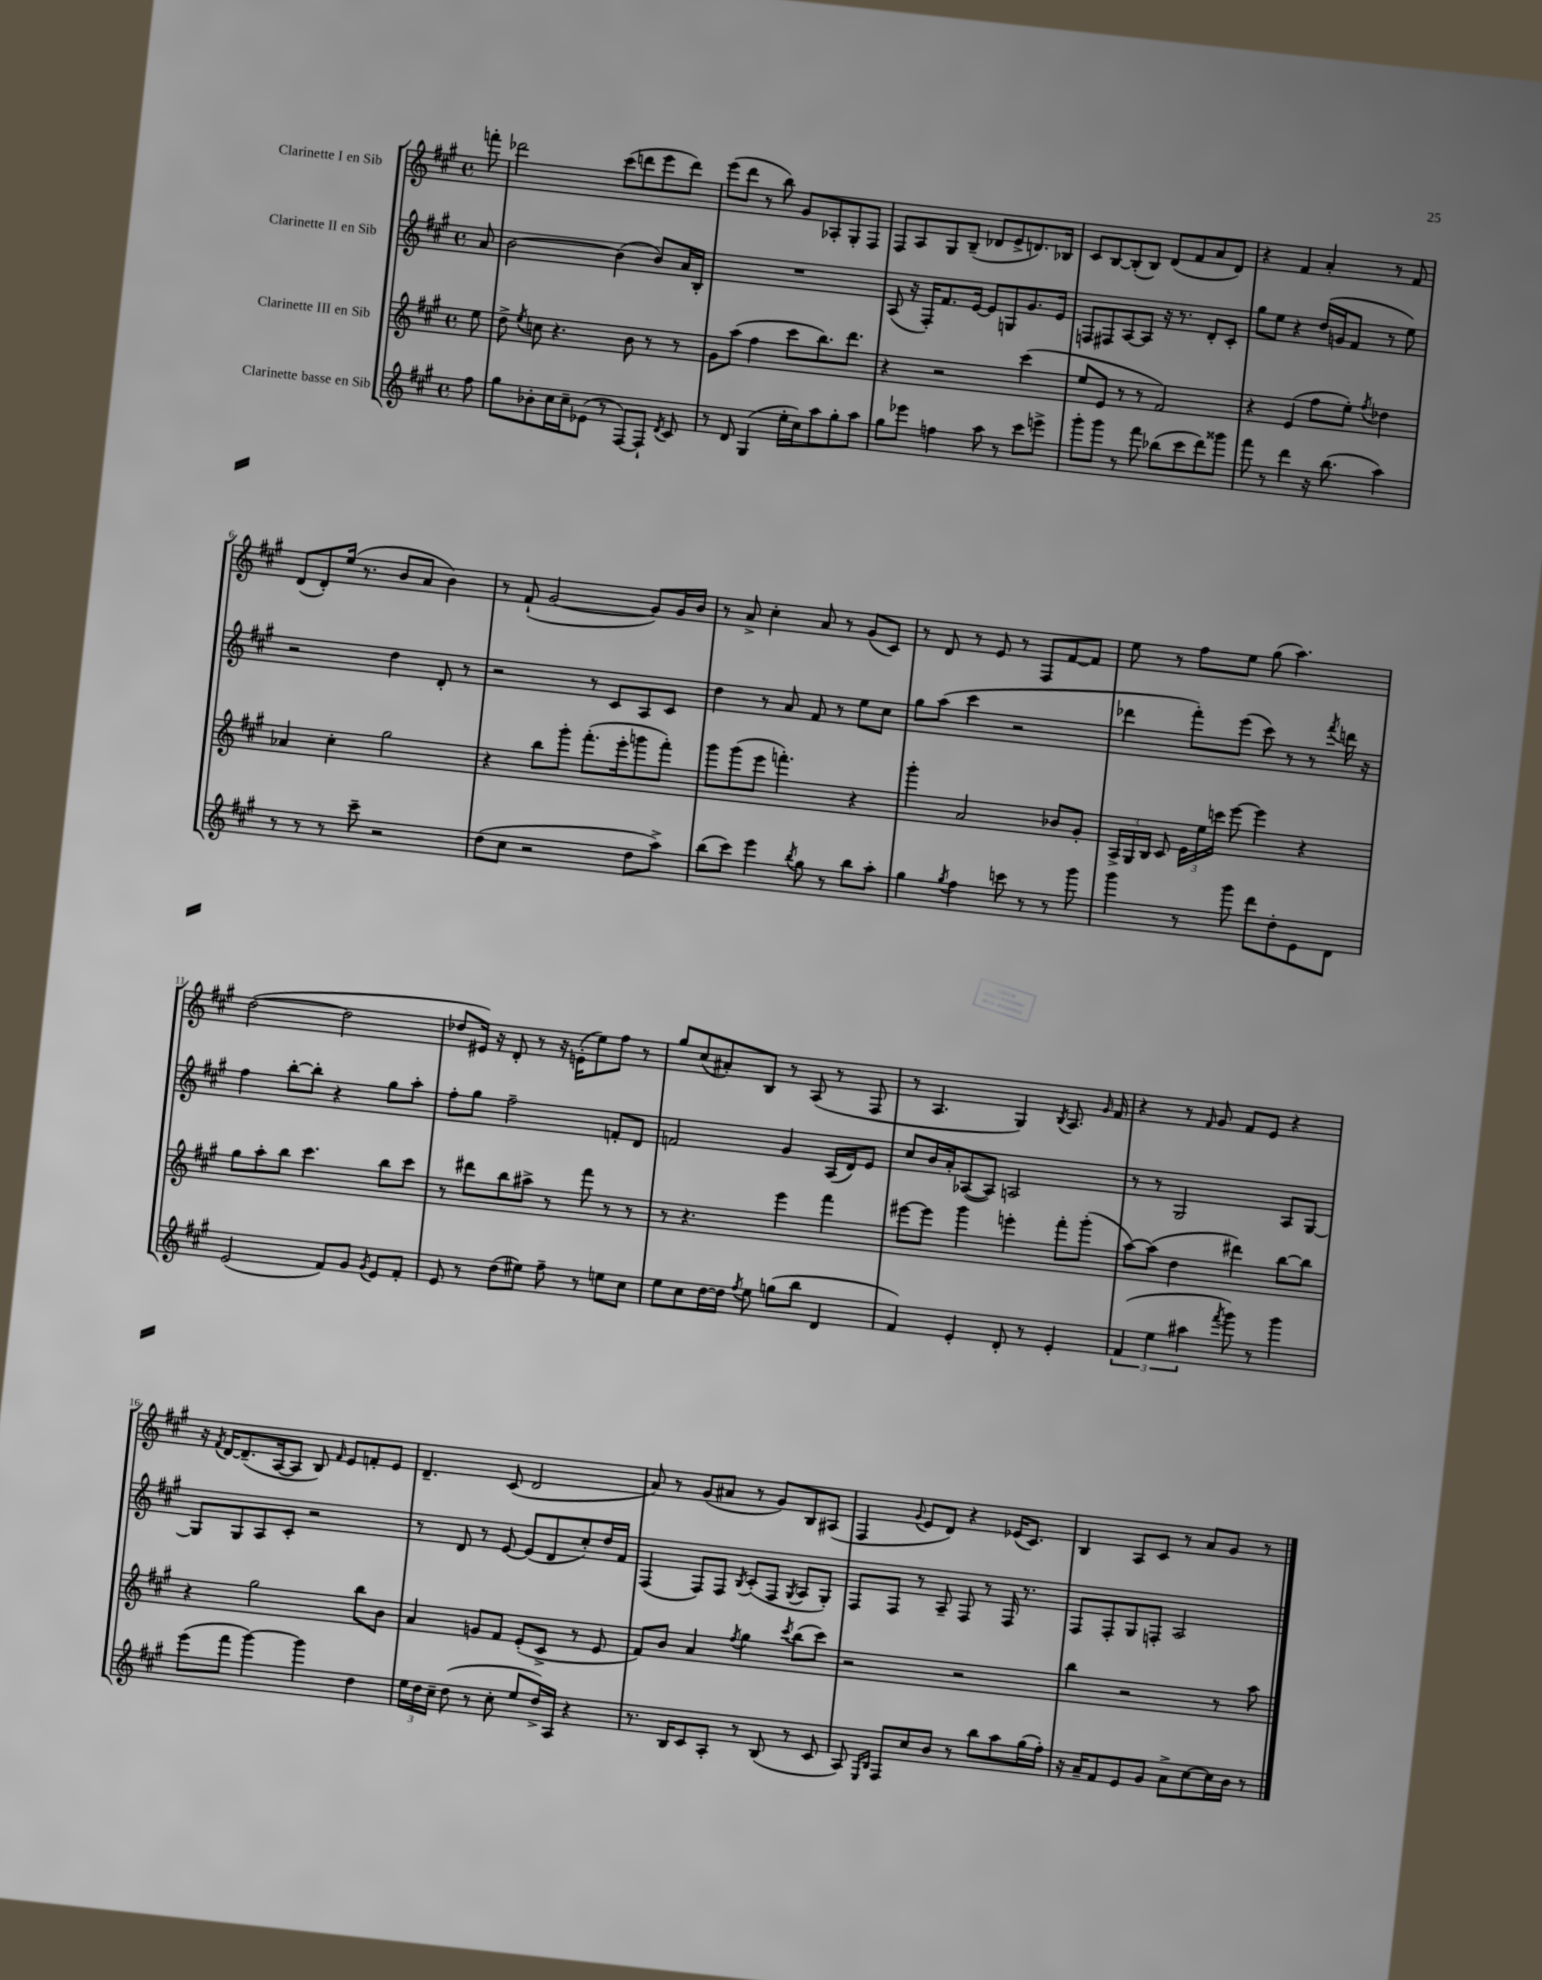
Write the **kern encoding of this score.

**kern	**kern	**kern	**kern
*part4	*part3	*part2	*part1
*staff4	*staff3	*staff2	*staff1
*I"Clarinette basse en Sib	*I"Clarinette III en Sib	*I"Clarinette II en Sib	*I"Clarinette I en Sib
*clefG2	*clefG2	*clefG2	*clefG2
*k[f#c#g#]	*k[f#c#g#]	*k[f#c#g#]	*k[f#c#g#]
*M4/4	*M4/4	*M4/4	*M4/4
*met(c)	*met(c)	*met(c)	*met(c)
=	=	=	=
8ff#\	8ee\	8a/	8fffn'\
=1	=1	=1	=1
8gg#\L	8dd^\	[2b\	2ddd-X\
.	8qee/	.	.
8b-X'\	8ccn\	.	.
16cc#\L	4.r	.	.
16cc#~\J	.	.	.
(8e-X\J	.	.	.
8r	.	(4b\]	(8ccc#\L
[8F#/L)	8b\	.	8dddn\
8F#`/J]	8r	8b/L)	8eee\
8qd/	.	.	.
8c#/	8r	16a/L	8ddd\J)
.	.	16B'/JJ	.
=2	=2	=2	=2
8r	8g#\L	1r	(8eee\L
8d/	(8aa\J	.	8ddd\J
(4G#/	4ff#\	.	8r
.	.	.	8bb\)
16ee'\LL	8ccc#\L	.	8g#/L
16cc#\J)	.	.	.
8aa\	8.bb\)	.	8A-X'/
8gg#'\	.	.	8G#'/
.	8.ddd\J	.	.
8aa\J	.	.	8F#/J
=3	=3	=3	=3
8gg#\L	4r	(8A/	8F#/L
8eee-X\J	.	16r	8A/
.	.	16F#'/KL)	.
4ffn\	2r	8.f#/	8G#/
.	.	.	(8B~/J
.	.	[16e/Jk	.
8aa\	.	8e/L]	8d-X/L
8r	.	8Gn/	8e^/
8ccc#\L	(4ccc#\	8.g#/	8.dn/)
8eeen^\J	.	.	.
.	.	16e/Jk	16B-X/Jk
=4	=4	=4	=4
8ggg#'\L	8ee/L	8Fn/L	8c#/L
8ggg#\J	8e/J	8F#X/	[8B/
8r	8r	[8A/	(8B'/]
8fff#\	8r	8A/J]	8B/J)
(8bb-X\L	2f#/)	16r	(8d/L
.	.	8.r	.
8ccc#\	.	.	8f#/
8ddd\)	.	8d'/L	8a/
8ggg##X\J	.	8c#'/J	8d/J)
=5	=5	=5	=5
8fff#\	4r	8gg#\L	4r
8r	.	8ee\J	.
4ddd\	(4e/	4r	4f#/
16r	8ff#\L	(16dd/LL	4a'/
(8.bb\	.	16gn/J	.
.	8ee'\J)	8f#/J	.
.	8qff#/	.	.
4aa\)	4dd-X\	8r	8r
.	.	8ee\)	8f#/
!!LO:LB:g=z
=6	=6	=6	=6
8r	4a-X/	2r	(8d/L
8r	.	.	8d'/)
8r	4cc#'\	.	(16ee/Jk
.	.	.	8.r
8ccc#~\	.	.	.
2r	2gg#\	4dd\	8b/L
.	.	.	8a/J
.	.	8d'/	4b\)
.	.	8r	.
=7	=7	=7	=7
(8dd\L	4r	2r	8r
8cc#\J	.	.	(8f#`/
2r	8bb\L	.	[2g#/
.	8ggg#'\J	.	.
.	(8.fff#'\L	8r	.
.	.	8c#/L	.
.	16eee'\k	.	.
8dd\L	8gggn\	8A/	8g#/L])
8aa^\J)	8fff#'\J)	8c#/J	16g#/L
.	.	.	16b/JJ
=8	=8	=8	=8
(8bb\L	8ggg#\L	4dd\	8r
8ccc#\J)	(8ggg#\	.	8a^/
4eee\	8eee\J	8r	4cc#'\
.	4.fffn'\)	8a/	.
8qbb/	.	.	.
8gg#\	.	8f#/	8a/
8r	.	8r	8r
8bb\L	4r	8ee\L	(8g#/L
8aa'\J	.	8cc#\J	8c#/J)
=9	=9	=9	=9
4gg#\	4ggg#'\	8gg#\L	8r
.	.	(8aa\J	8d/
8qgg#/	.	.	.
4ff#\	2a/	4ccc#\	8r
.	.	.	8e/
8cccn\	.	2r	8r
8r	.	.	8F#/L
8r	8b-X/L	.	[8f#/
8ggg#\	8g#'/J	.	8f#/J]
=10	=10	=10	=10
4ggg#\	24A^/LL	4ddd-X\	8ee\
.	24G#/	.	.
.	24B/JJ	.	.
.	8c#/	.	8r
8r	24e\LL	8fff#'\L)	8ff#\L
.	24ee\	.	.
.	24cccn\JJ	.	.
8ggg#\	[8eee\	(8eee\J	8ee\J
8ddd\L	4eee\]	8ccc#\)	(8gg#\
8dd'\	.	8r	4.aa\)
8e\	4r	8r	.
.	.	8qfff#/	.
8d\J	.	16dddn\	.
.	.	16r	.
!!LO:LB:g=z
=11	=11	=11	=11
(2e/	8gg#\L	4ff#\	([2dd\
.	8aa'\	.	.
.	8bb\J	[8bb'\L	.
.	4.ccc#\	8bb'\J]	.
8f#/L)	.	4r	2dd\]
8g#/J	.	.	.
8qg#/	.	.	.
8e/L	8bb\L	8gg#\L	.
8f#'/J	8ccc#\J	8aa'\J	.
=12	=12	=12	=12
8e/	8r	8ff#'\L	8dd-X/L
8r	8ddd#X\L	8gg#\J	16e#X/Jk)
.	.	.	16r
(8dd\L	8bb\	2ff#~\	8d'/
8ee#X\J)	8aa#X^\J	.	8r
8ff#~\	8r	.	16r
.	.	.	(16en'\KL
8r	8fff#\	.	8ee\)
8een\L	8r	8fn'/L	8ff#\J
8cc#\J	8r	8d/J	8r
=13	=13	=13	=13
8ee\L	8r	2fn/	8gg#/L
8cc#\	4.r	.	(8cc#/
[16dd\L	.	.	8a#X'/)
16dd\JJ]	.	.	.
8qff#/	.	.	.
8ee\	.	.	8B/J
(8ggn\L	4eee\	4g#/	8r
8bb\J	.	.	(8A/
4d/	4fff#\	(16A/LL	8r
.	.	16d/J)	.
.	.	8e/J	8F#/
=14	=14	=14	=14
4f#/)	[8eee#X\L	8cc#/L	8r
.	8eee#\J]	16b/L	4.A/
.	.	16a'/J	.
4e'/	4ggg#\	([8A-X/	.
.	.	8A-/J])	.
8d'/	4eeen'\	2An/	4G#/)
8r	.	.	.
.	.	.	8qB/
4e'/	8fff#'\L	.	8.A/
.	(8ggg#'\J	.	.
.	.	.	16qqg#/
.	.	.	16f#/
=15	=15	=15	=15
(6f#/	[8aa\L)	8r	4r
.	(8aa\J]	8r	.
6ee\	.	.	.
.	4dd\	2G#/	8r
6aa#X\	.	.	.
.	.	.	16qqf#/
.	.	.	8g#/
8qfff#/	.	.	.
8ggg#\)	4ddd#X\)	.	8f#/L
8r	.	.	8e/J
4ggg#\	[8bb\L	8A/L	4r
.	8bb\J]	[8G#/J	.
!!LO:LB:g=z
=16	=16	=16	=16
(8eee\L	4r	8G#/L]	16r
.	.	.	8qf#/
.	.	.	[16d/KL
8fff#\J	.	8G#/	(8.d~/]
[4ggg#\)	2gg#\	8A/	.
.	.	.	[16A/k
.	.	8c#'/J	8A/J]
4ggg#\]	.	2r	8B/)
.	.	.	16qqf#/
.	.	.	8e/L
4dd\	8bb\L	.	8fn'/
.	8b\J	.	8e/J
=17	=17	=17	=17
24ee\LL	4a/	8r	4.d~/
24dd\	.	.	.
24cc#~\JJ	.	.	.
(8dd\	.	8d/	.
8r	8gn/L	8r	.
8cc#'\	8f#/J	[8e/	(8c#/
8ee/L	(8e'/L	(8e/L]	2d/
16dd^/L)	8c#^/J	8d/	.
16A/JJ	.	.	.
4r	8r	8cc#'/)	.
.	8e/	16dd/L	.
.	.	16f#/JJ	.
=18	=18	=18	=18
8.r	8f#/L)	(4F#/	8a/)
.	8b/J	.	8r
16B/KL	.	.	.
8c#/	4a/	8F#/L)	(8g#/L
8A'/J	.	8F#/J	8a#X/J
.	8qff#/	8qB/	.
8r	4gg#\	(8c#'/L	8r
(8B/	.	8F#/J	8g#/L)
.	8qccc#/	8qG#/	.
8r	(8bb\L	8A/L	8B/
8c#/	8ccc#\J)	8G#'/J)	(8A#X/J
=19	=19	=19	=19
8A/)	2r	8F#/L	4F#/
16qqE/LL	.	.	.
16qqB/JJ	.	.	.
8F#/L	.	8F#/J	.
.	.	.	8qqg#/
8cc#/	.	8r	8e/L
8b/J	.	8A~/	8d/J)
8r	2r	8F#/	4r
8bb\L	.	8r	.
8aa\	.	16F#/	(16e-X/KL
.	.	8.r	8.c#/J)
(16gg#\L	.	.	.
16ff#'\JJ)	.	.	.
=20	=20	=20	=20
16r	4bb\	8F#/L	4B/
16a~/KL	.	.	.
8f#/	.	8F#'/	.
8e/	2r	8G#/	8A/L
8g#/J	.	8Fn'/J	8c#/J
8a^\L	.	2A/	8r
[8cc#\	.	.	8a/L
16cc#\L]	8r	.	8g#/J
16b\JJ	.	.	.
8r	8aa\	.	8r
==	==	==	==
*-	*-	*-	*-
